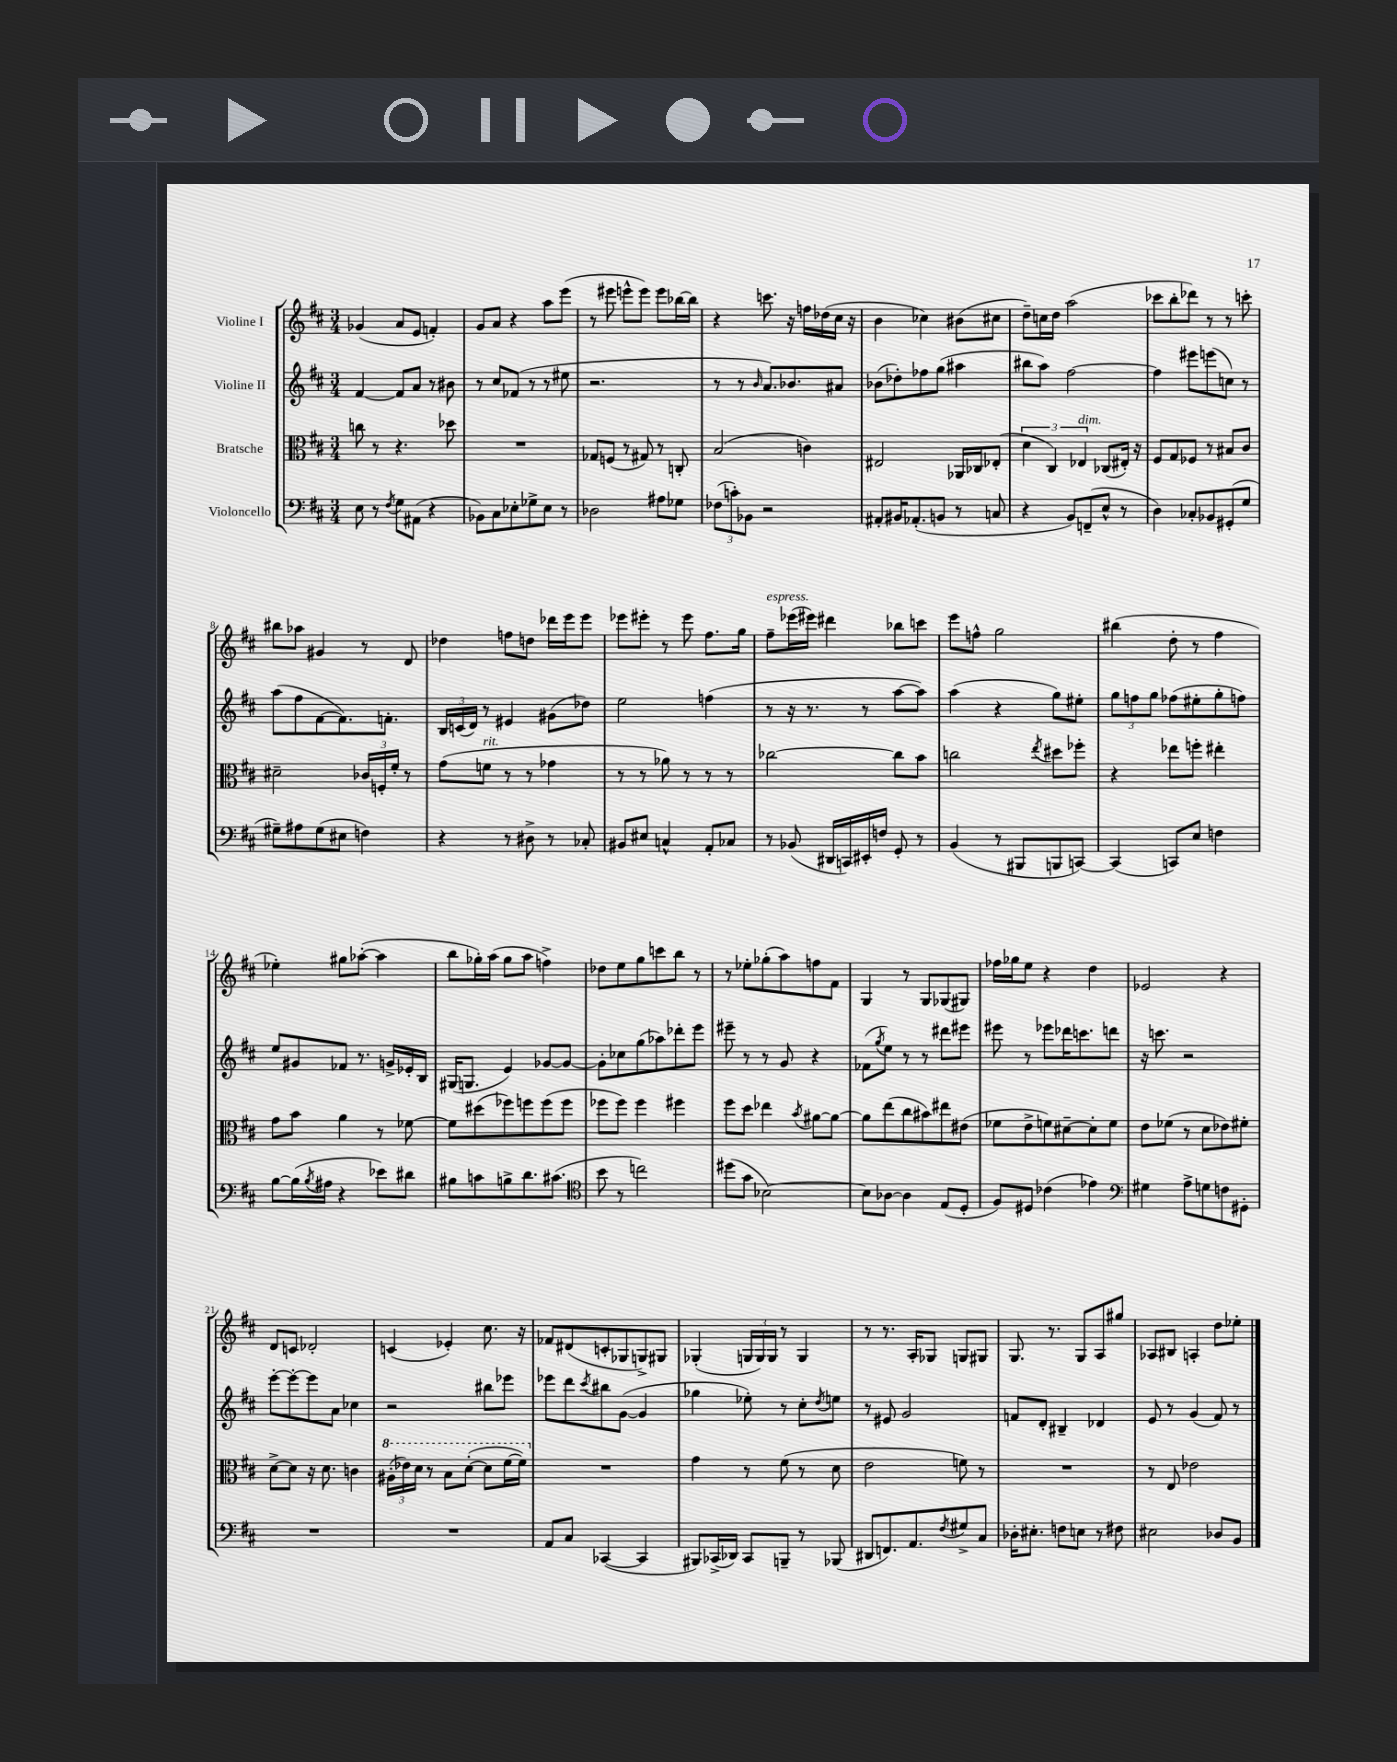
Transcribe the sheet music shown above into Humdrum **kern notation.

**kern	**kern	**kern	**kern
*staff4	*staff3	*staff2	*staff1
*clefF4	*clefC3	*clefG2	*clefG2
*k[f#c#]	*k[f#c#]	*k[f#c#]	*k[f#c#]
*M3/4	*M3/4	*M3/4	*M3/4
8E\	8cc\	[4f#/	(4g-/
8r	8r	.	.
8qF#/	.	.	.
8G\L	4.r	8f#/]L	8a/L
(8AA#\J	.	8a/J	8e/J
4r	.	8r	4f'/)
.	8dd-\	8b#\	.
=	=	=	=
8BB-\L)	2.r	8r	8g/L
8C#\	.	8cc#/L	8a/J
8E-'\	.	(8f-/J	4r
8G-^\	.	8r	.
8E-\J	.	8r	8aa\L
8r	.	8ee#\	(8eee\J
=	=	=	=
2D-\	8G-/L	2.r	8r
.	(8F/J	.	8eee#\
.	8r	.	8eee^^\L
.	8G#/)	.	8eee\J)
8A#\L	8r	.	8eee\L
8G-\J	8C'/	.	[16bb-\L
.	.	.	16bb-\]JJ
=	=	=	=
(12F-\L	(2B/	8r	4r
12c'\)	.	.	.
.	.	8r	.
12BB-\J	.	.	.
.	.	16qqb/	.
2r	.	8.a/L)	8.ccc\
.	.	8.b-/	16r
.	4c\)	.	16ff\LL
.	.	.	(16dd-\
.	.	8a#/J	16cc#\JJ
.	.	.	16r
=	=	=	=
8AA#'/L	2E#/	(8b-\L	4b\
16BB#/K	.	8dd-'\)	.
(8.AA-'/	.	.	.
.	.	8ff-\	4cc-\)
8BB/J	.	(8gg\J	.
8r	16AA-/LL	4aa#\	(8b#\L
.	16C-/J	.	.
8C/	(8E-'/J	.	8cc#\J
=	=	=	=
4r	6d\	8bb#\L	8dd~\L)
.	.	8aa\J)	16cc\L
.	6C#/)	.	.
.	.	.	16dd\JJ
8BB/L)	.	[2ff#\	(2aa\
.	6E-/	.	.
(8FF~/	.	.	.
8E^^/J	(8C-/L	.	.
8r	16E#'/Jk)	.	.
.	16r	.	.
=	=	=	=
4D\)	8F#/L	4ff#\]	8ccc-\L
.	8G/	.	8bb'\
8C-'/L	8F-/J	8eee#\L	8ddd-\J)
8BB-/	8r	(8eee\	8r
(8GG#'/	8B#/L	8cc\J)	8r
8G/J	8c#/J	8r	8ccc'\
=	=	=	=
8G#~\L)	2d#~\	(8aa\L	8bb#\L
8A#\	.	8ff#\	8aa-\J
(8G#\	.	[8f#\	4g#/
8E#\J	.	8.f#\])	.
4F\)	24c-/LL	.	8r
.	24F'/	.	.
.	.	8.f'\J	.
.	24f#'/JJ	.	.
.	8r	.	8d/
=	=	=	=
4r	(8g\L	24B/LL	4dd-\
.	.	(24c/	.
.	.	24d/JJ)	.
.	8f\J	8r	.
8r	8r	4e#/	8ff\L
8D#^\	8r	.	8dd\J
8r	4g-\	(8g#\L	16ddd-\LL
.	.	.	16eee\J
8C-'/	.	8dd-\J)	8eee\J
=	=	=	=
8BB#/L	8r	2ee\	8eee-\L
8E#/J	8r	.	8eee#'\J
4C^^/	8a-\)	.	8r
.	8r	.	8eee#\
8AA'/L	8r	(4ff\	8.ff#\L
8C-/J	8r	.	.
.	.	.	16gg\Jk
=	=	=	=
8r	[2cc-\	8r	8ff#~\L
(8BB-/	.	16r	(16eee-\L
.	.	8.r	16eee#\JJ)
16DD#/LL	.	.	4ddd#\
16CC/)	.	.	.
16EE#'/	.	8r	.
16F/JJ	.	.	.
8GG'/	8cc-\]L	[8aa\L	8bb-\L
8r	8b\J	8aa\]J)	8ccc\J
=	=	=	=
(4BB/	2cc\	(4aa\	8eee\L
.	.	.	8ff^^\J
8r	.	4r	2gg\
8BBB#/L	.	.	.
.	8qee/	.	.
8BBB/	8dd#\L	8gg\L)	.
[8CC/J)	8ff-'\J	8ee#'\J	.
=	=	=	=
(4CC/]	4r	12gg\L	(4bb#\
.	.	12ff\	.
.	.	12gg\J	.
8CC/L)	8ee-\L	(8ff-\L	8dd'\
8E/J	8ff'\J	8ee#'\	8r
4F\	4ee#'\	8gg'\	4ff#\
.	.	8ff\J)	.
=	=	=	=
[8B\L	8g\L	8ee/L	4ee-'\)
(16B\]L	8b\J	8g#/	.
8qB/	.	.	.
16A#\JJ	.	.	.
4r	4a\	8f-/J	8gg#\L
.	.	8.r	([8aa-'\J
8e-\L)	8r	.	4aa-\]
.	.	16g^/LL	.
8d#\J	[8f-\	16e-'/	.
.	.	16B/JJ	.
=	=	=	=
8B#\L	8f-\]L	(16G#/LK	8bb\L
.	.	8.G/J	.
8c\	(8dd#\	.	16gg-'\L)
.	.	.	(16aa\JJ
8B^\	8ff-\)	4e/)	8gg-\L
8.d\	8ff\	.	8aa\J
.	(8ff\	[8g-/L	4ff^\)
(8.c#\J	.	.	.
.	8ff\J	8g-/_J	.
=	=	=	=
*clefC4	*	*	*
8b\	8ff-\L	8g-'\]L	8dd-\L
8r	8ff-\J)	8cc-\	8ee\
2cc\)	4ff-\	(8gg\	8gg\
.	.	8aa-\)	8ccc\
.	4ff#\	8ddd-'\	8bb\J
.	.	8eee\J	8r
=	=	=	=
(8dd#\L	8ff#\L	8eee#~\	8r
8g\J	8dd\J	8r	8ee-'\L
[2B-\)	4ee-\	8r	(8gg-'\
.	.	8g/	8aa\)
.	8qb/	.	.
.	[8a#\L	4r	8ff\
.	8a#\_J	.	8f#\J
=	=	=	=
8B-\]L	8a#\]L	(8f-\L	4G/
.	.	8qgg/	.
[8A-\J	(8ee\	8ee\J)	.
4A-\]	8cc#\	8r	8r
.	8b#\)	8r	8G/L
(8E/L	8ee#\	8ddd#\L	(8G-/
8D'/J	(8e#\J	8eee#\J	8G#/J)
=	=	=	=
8F#/L)	8f-\L	8eee#\	16ff-\LL
.	.	.	16gg-\J
8D#/J	8e^\	8r	8ee\J
(4c-\	8f\)	8eee-\L	4r
.	[8d#~\	16ddd-\K	.
.	.	8.ccc\	.
4e-\)	8d#'\]	.	4dd\
.	8f\J	8ddd\J	.
=	=	=	=
*clefF4	*	*	*
4G#\	8e\L	16r	2e-/
.	.	8.ccc\	.
.	(8f-\J	.	.
8A^\L	8r	2r	.
8G\	8d\L	.	.
8F\	8e-\)	.	4r
8GG#'\J	8f#'\J	.	.
=	=	=	=
2.r	[8d^\L	[8eee'\L	8d/L
.	8d\]J	8eee'\_	8c/J
.	16r	8eee\]	2d-'/
.	8.d\	.	.
.	.	8a\J	.
.	4c\	4cc-\	.
=	=	=	=
2.r	(24a#'\LL	2r	(4c/
.	24ee-\)	.	.
.	24dd\JJ	.	.
.	8r	.	.
.	8b\L	.	4e-'/)
.	([8dd'\J	.	.
.	8dd\]L	8bb#\L	8.cc#\
.	[16ff#\L	8eee-\J	.
.	16ff#\]JJ)	.	16r
=	=	=	=
8AA/L	2.r	8eee-\L	8f-/L
8C#/J	.	8ddd\	(8d#/
.	.	8qccc#/	.
([4CC-/	.	8bb#\	8c'/
.	.	([8g\J	8G-/
4CC-/]	.	4g/]	8G^/)
.	.	.	8G#/J
=	=	=	=
8BBB#/L)	4g\	4gg-\	(4G-'/
(16CC-^/L	.	.	.
16DD-/JJ)	.	.	.
8CC-/L	8r	8ee-'\)	24G/LL
.	.	.	24G/)
.	.	.	24G/JJ
8BBB~/J	(8f#\	8r	8r
8r	8r	8cc#'\L	4G/
.	.	8qdd/	.
(8BBB-/	8d\	8ee\J	.
=	=	=	=
8DD#/L	2e\	8r	8r
8.FF/)	.	8e#/	8.r
.	.	2g/	.
8.AA/	.	.	16A'/LK
.	.	.	8G-/J
8qF#/	.	.	.
8G#^/	8f\)	.	8G/L
8C#/J	8r	.	8G#/J
=	=	=	=
16D-'\LK	2.r	8f/L	8.G/
8.E#'\J	.	.	.
.	.	8d'/J	.
.	.	.	8.r
8F\L	.	4B#~/	.
8E\J	.	.	8G/L
8r	.	4d-/	8A/
8F#\	.	.	8gg#/J
=	=	=	=
2E#\	8r	8e/	8A-/L
.	8E/	8r	8B#/J
.	2e-\	(4g/	4A'/
8D-/L	.	8f#/)	8dd\L
8BB/J	.	8r	8ee-'\J
==	==	==	==
*-	*-	*-	*-
